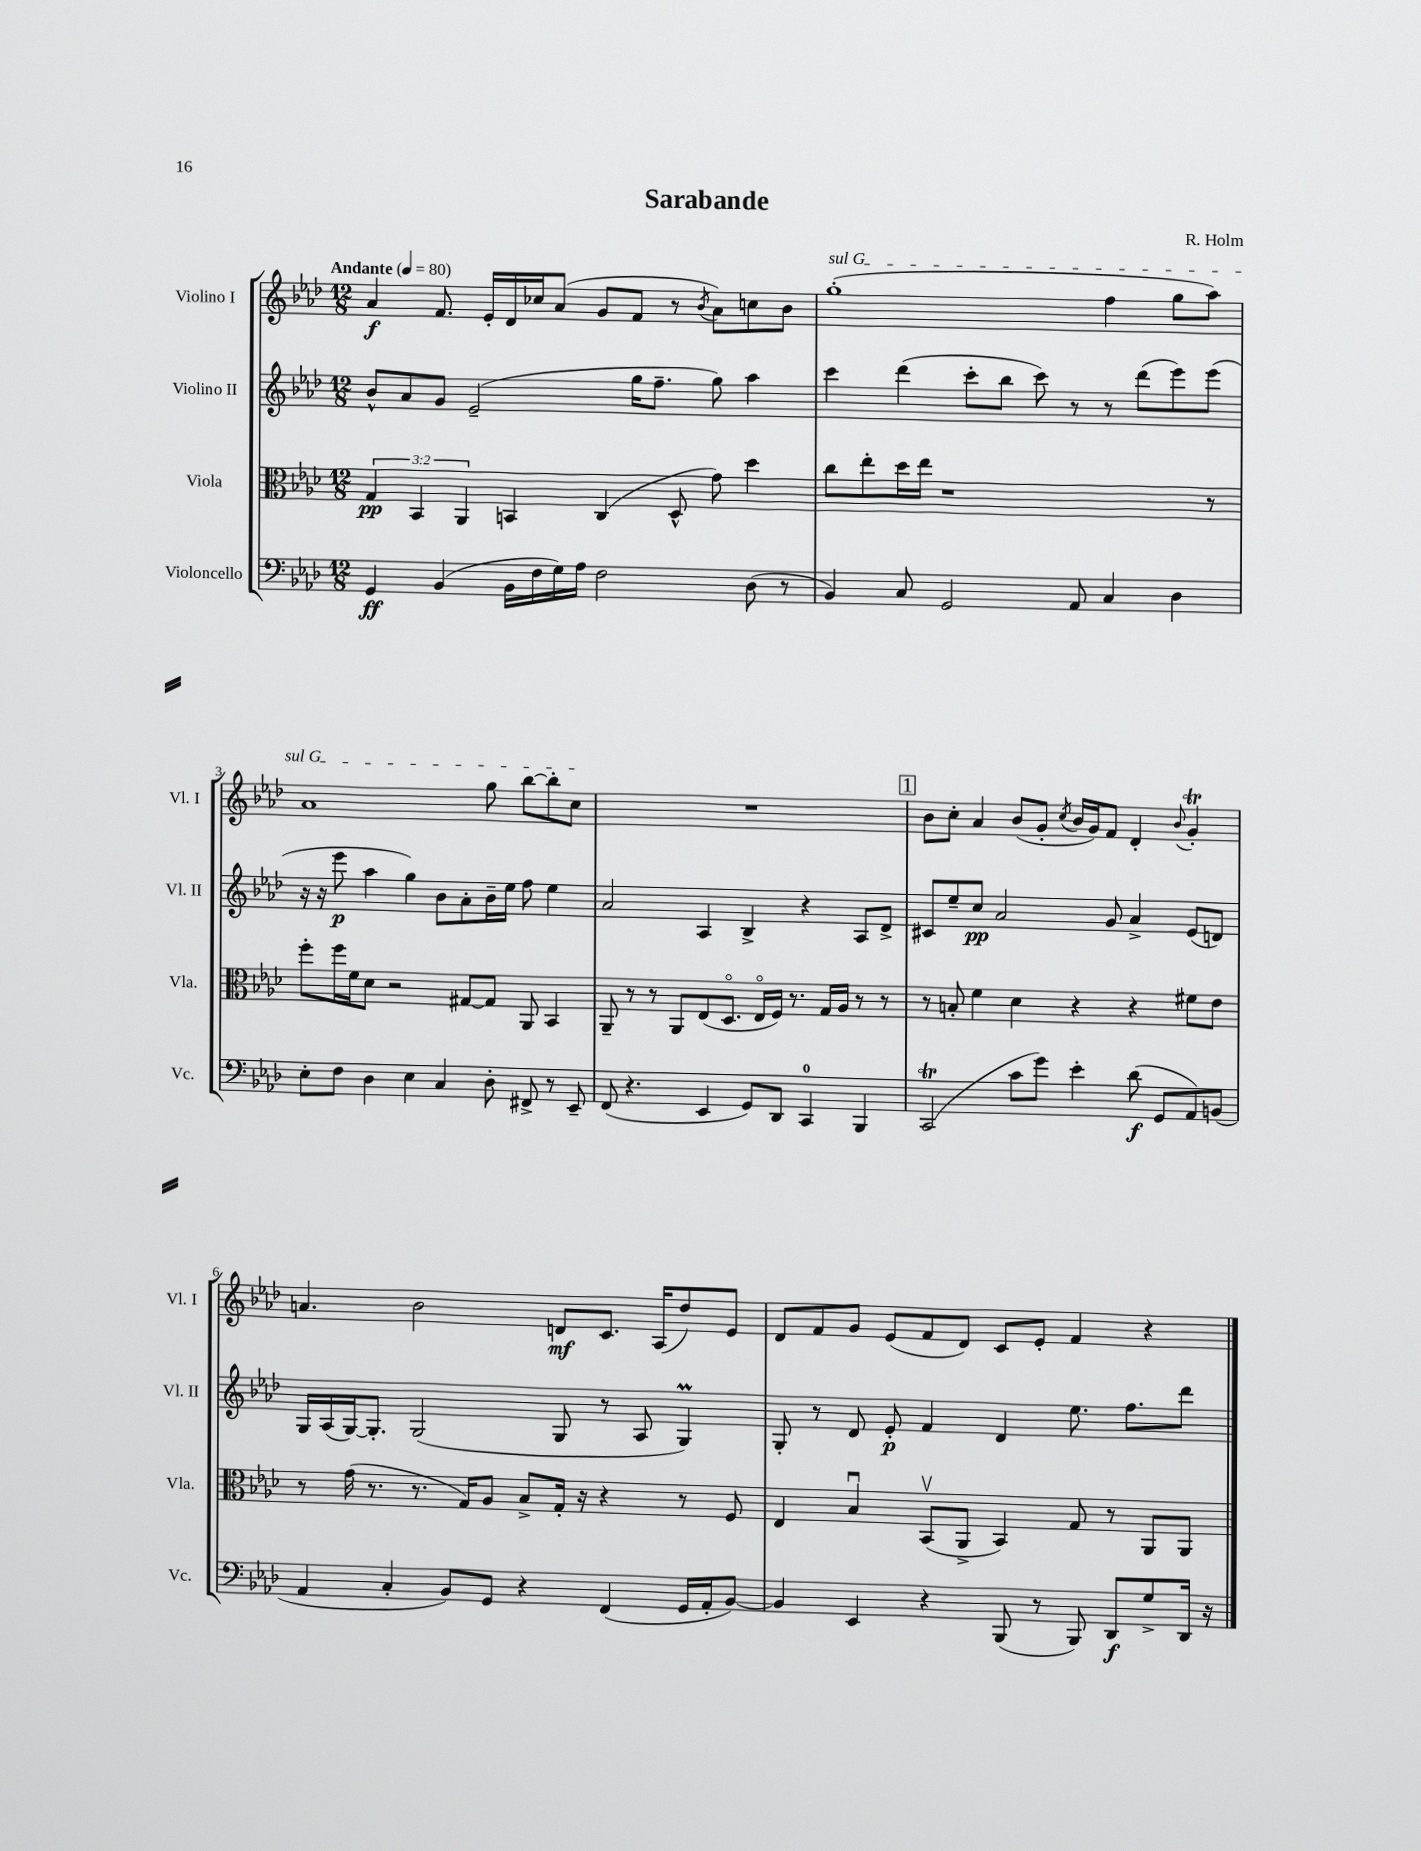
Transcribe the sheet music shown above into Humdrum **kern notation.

**kern	**dynam	**kern	**dynam	**kern	**dynam	**kern	**dynam
*part4	*part4	*part3	*part3	*part2	*part2	*part1	*part1
*staff4	*staff4	*staff3	*staff3	*staff2	*staff2	*staff1	*staff1
*I"Violoncello	*	*I"Viola	*	*I"Violino II	*	*I"Violino I	*
*I'Vc.	*	*I'Vla.	*	*I'Vl. II	*	*I'Vl. I	*
*clefF4	*	*clefC3	*	*clefG2	*	*clefG2	*
*k[b-e-a-d-]	*	*k[b-e-a-d-]	*	*k[b-e-a-d-]	*	*k[b-e-a-d-]	*
*M12/8	*	*M12/8	*	*M12/8	*	*M12/8	*
*MM80	*	*MM80	*	*MM80	*	*MM80	*
=1	=1	=1	=1	=1	=1	=1	=1
!	!	!	!	!	!	!LO:TX:a:B:t=Andante	!
4GG/	ff	6G/	pp	8b-^^/L	.	4a-/	f
.	.	.	.	8a-/	.	.	.
.	.	6BB-/	.	.	.	.	.
(4BB-/	.	.	.	8g/J	.	8.f/	.
.	.	6AA-/	.	.	.	.	.
.	.	.	.	(2e-~/	.	.	.
.	.	.	.	.	.	16e-'/LL	.
16BB-\LL	.	4BBn/	.	.	.	16d-/	.
16F\	.	.	.	.	.	16cc-X/J	.
16G\)	.	.	.	.	.	(8a-/J	.
16A-\JJ	.	.	.	.	.	.	.
2F\	.	(4C/	.	.	.	8g/L	.
.	.	.	.	16gg\KL	.	8f/J	.
.	.	.	.	8.ff~\J	.	.	.
.	.	8D-^^/	.	.	.	8r	.
.	.	.	.	.	.	8qb-/	.
.	.	8g\)	.	8gg\)	.	8a-\L)	.
(8D-\	.	4dd-\	.	4aa-\	.	8ccn\	.
8r	.	.	.	.	.	8b-\J	.
=2	=2	=2	=2	=2	=2	=2	=2
!	!	!	!	!	!	!LO:TX:a:i:t=sul G	!
4BB-/)	.	8cc\L	.	4ccc\	.	(1gg'	.
.	.	8ee-'\	.	.	.	.	.
8C/	.	16dd-\L	.	(4ddd-\	.	.	.
.	.	16ee-\JJ	.	.	.	.	.
2GG/	.	1r	.	.	.	.	.
.	.	.	.	8ccc'\L	.	.	.
.	.	.	.	8bb-\J	.	.	.
.	.	.	.	8ccc\)	.	.	.
8AA-/	.	.	.	8r	.	.	.
4C/	.	.	.	8r	.	4ff\	.
.	.	.	.	(8ddd-\L	.	.	.
4D-\	.	.	.	8eee-\)	.	8gg\L	.
.	.	8r	.	(8eee-\J	.	8aa-\J)	.
!!LO:LB:g=z
=3	=3	=3	=3	=3	=3	=3	=3
8E-'\L	.	8ff'\L	.	16r	.	1a-	.
.	.	.	.	16r	.	.	.
8F\J	.	16ff\L	.	8eee-\	p	.	.
.	.	16f\J	.	.	.	.	.
4D-\	.	8d-\J	.	4aa-\	.	.	.
.	.	2r	.	.	.	.	.
4E-\	.	.	.	4gg\)	.	.	.
4C/	.	.	.	8b-\L	.	.	.
.	.	[8G#X/L	.	8a-'\	.	.	.
8D-'\	.	8G#/J]	.	16b-~\L	.	8gg\	.
.	.	.	.	16ee-\JJ	.	.	.
8FF#X^/	.	8AA-/	.	8ff\	.	[8bb-\L	.
8r	.	4BB-/	.	4ee-\	.	8bb-'\]	.
8EE-~/	.	.	.	.	.	8cc\J	.
=4	=4	=4	=4	=4	=4	=4	=4
(8FF/	.	8AA-~/	.	2a-/	.	1.r	.
4.r	.	8r	.	.	.	.	.
.	.	8r	.	.	.	.	.
.	.	8AA-/L	.	.	.	.	.
4EE-/	.	(8E-/	.	4A-/	.	.	.
.	.	8.D-/J	.	.	.	.	.
8GG/L)	.	.	.	4B-^/	.	.	.
.	.	16E-/LL	.	.	.	.	.
8DD-/J	.	16F/JJ)	.	.	.	.	.
.	.	8.r	.	.	.	.	.
4CC/	.	.	.	4r	.	.	.
.	.	16G/LL	.	.	.	.	.
.	.	16A-/JJ	.	.	.	.	.
4BBB-/	.	8r	.	8A-/L	.	.	.
.	.	8r	.	8d-^/J	.	.	.
!!LO:REH:place=s1:t=1
=5	=5	=5	=5	=5	=5	=5	=5
(2CCt/	.	8r	.	8c#X/L	.	8b-\L	.
.	.	8Bn'/	.	8ee-~/	.	8cc'\J	.
.	.	4f\	.	8cc/J	pp	4a-/	.
.	.	.	.	2a-/	.	.	.
8c\L	.	4d-\	.	.	.	(8b-/L	.
8g\J)	.	.	.	.	.	8g'/J	.
.	.	.	.	.	.	8qcc/	.
4e-'\	.	4r	.	.	.	16b-/LL	.
.	.	.	.	.	.	16g/J)	.
.	.	.	.	8g/	.	8f/J	.
(8d-\	f	4r	.	4a-^/	.	4d-'/	.
8GG/L	.	.	.	.	.	.	.
.	.	.	.	.	.	8qqb-/	.
8AA-/)	.	8f#X\L	.	(8e-/L	.	4gt'/	.
(8BBn/J	.	8e-\J	.	8dn/J)	.	.	.
!!LO:LB:g=z
=6	=6	=6	=6	=6	=6	=6	=6
4AA-/	.	8r	.	16G/LL	.	4.an/	.
.	.	.	.	(16A-/	.	.	.
.	.	(16g\	.	[16G/J)	.	.	.
.	.	8.r	.	8.G'/J]	.	.	.
4C'/	.	.	.	.	.	.	.
.	.	8.r	.	(2G/	.	2b-\	.
8BB-/L)	.	.	.	.	.	.	.
.	.	16G/KL)	.	.	.	.	.
8GG/J	.	8A-/J	.	.	.	.	.
4r	.	8B-^/L	.	.	.	.	.
.	.	16G'/Jk	.	8G/	.	8dn/L	mf
.	.	16r	.	.	.	.	.
(4FF/	.	4r	.	8r	.	8.c/J	.
.	.	.	.	8A-/	.	.	.
.	.	.	.	.	.	(16A-/KL	.
16GG/LL	.	8r	.	4Gm/)	.	8dd-/)	.
16AA-'/J	.	.	.	.	.	.	.
[8BB-/J)	.	8F/	.	.	.	8e-/J	.
=7	=7	=7	=7	=7	=7	=7	=7
4BB-/]	.	4E-/	.	8G'/	.	8d-/L	.
.	.	.	.	8r	.	8f/	.
4EE-/	.	4B-u/	.	8d-/	.	8g/J	.
.	.	.	.	8e-'/	p	(8e-/L	.
4r	.	(8BB-v/L	.	4f/	.	8f/	.
.	.	8AA-^/J	.	.	.	8d-/J)	.
(8BBB-/	.	4BB-/)	.	4d-/	.	8c/L	.
8r	.	.	.	.	.	8e-'/J	.
8BBB-/)	.	8G/	.	8.ee-\	.	4f/	.
8DD-/L	f	8r	.	.	.	.	.
.	.	.	.	8.ff\L	.	.	.
8G^/	.	8AA-/L	.	.	.	4r	.
16DD-/Jk	.	8AA-/J	.	8ddd-\J	.	.	.
16r	.	.	.	.	.	.	.
==	==	==	==	==	==	==	==
*-	*-	*-	*-	*-	*-	*-	*-
